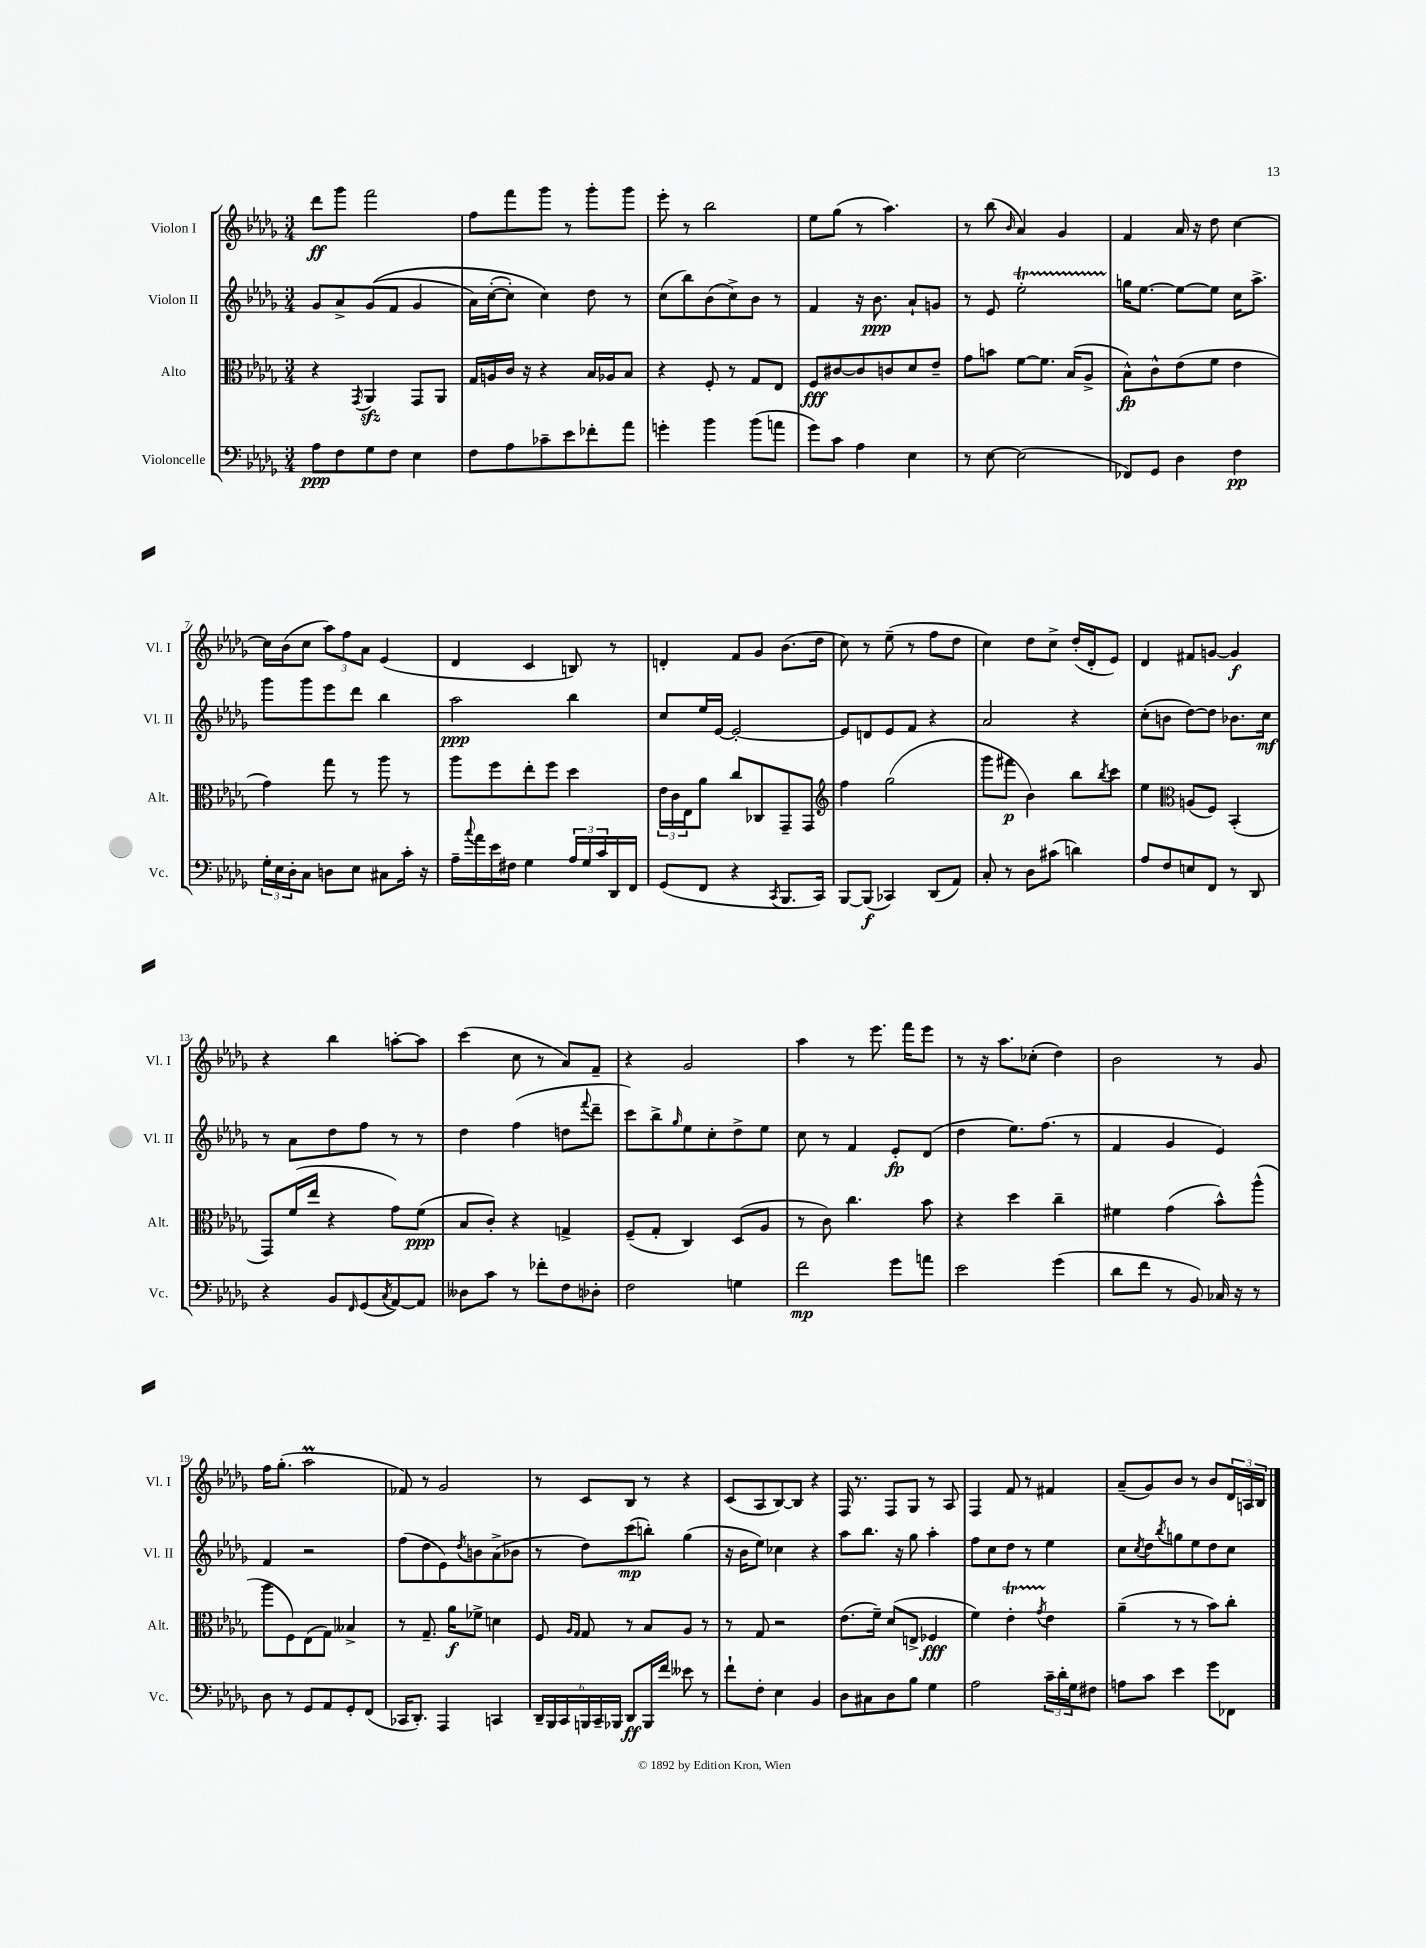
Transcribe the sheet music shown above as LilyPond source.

<<
\new StaffGroup <<
\new Staff = "s0" \with { instrumentName = "Violon I" shortInstrumentName = "Vl. I" } {
    \clef treble \key des \major \numericTimeSignature \time 3/4
    des'''8\ff ges'''8 f'''2 |
    f''8 f'''8 ges'''8 r8 ges'''8-. ges'''8 |
    ees'''8-. r8 bes''2 |
    ees''8 ges''8( r8 aes''4.) |
    r8 bes''8( \grace { bes'16 } aes'4) ges'4 |
    f'4 aes'16 r16 des''8 c''4~ |
    c''16 bes'16( c''8 \tuplet 3/2 { aes''8) f''8 aes'8 } ees'4( |
    des'4 c'4 b8) r8 |
    d'4-. f'8 ges'8 bes'8.( des''16 |
    c''8) r8 ees''8--( r8 f''8 des''8 |
    c''4) des''8 c''8-> des''16-.( des'16-. ees'8) |
    des'4 fis'8 g'8~ g'4\f |
    r4 bes''4 a''8~-. a''8 |
    c'''4( c''8 r8 aes'8) f'8-- |
    r4 ges'2 |
    aes''4 r8 ees'''8. f'''16 ees'''8 |
    r8 r16 aes''8. ces''8-.( des''4) |
    bes'2 r8 ges'8 |
    f''16 ges''8.-.( aes''2\prall |
    fes'8) r8 ges'2 |
    r8 c'8 bes8 r8 r4 |
    c'8( aes8 bes8~) bes8 r4 |
    f16 r8. f8 ges8 r8 aes8 |
    f4 f'8 r8 fis'4 |
    aes'8--( ges'8) bes'8 r8 bes'8 \tuplet 3/2 { des'16 a16 bes16 } \bar "|." |
}
\new Staff = "s1" \with { instrumentName = "Violon II" shortInstrumentName = "Vl. II" } {
    \clef treble \key des \major \numericTimeSignature \time 3/4
    ges'8 aes'8-> ges'8(\( f'8 ges'4 |
    aes'16) c''16~-.( c''8-.) c''4\) des''8 r8 |
    c''8( bes''8) bes'8( c''8->) bes'8 r8 |
    f'4 r16 bes'8.\ppp aes'8-! g'8 |
    r8 ees'8 ees''2-.\startTrillSpan |
    g''16\stopTrillSpan ees''8.~ ees''8~ ees''8 c''16 aes''8.-> |
    ges'''8 ges'''8 ees'''8 des'''8 bes''4 |
    aes''2\ppp bes''4 |
    c''8 ees''16 ees'16~ ees'2~-. |
    ees'8 d'8 ees'8 f'8 r4 |
    aes'2 r4 |
    c''8-.( b'8 des''8~) des''8 bes'8. c''16\mf |
    r8 aes'8 des''8 f''8 r8 r8 |
    des''4 f''4( d''8 \appoggiatura { f'''8 } des'''8-- |
    c'''8) bes''8-> \grace { ges''16 } ees''8 c''8-. des''8-> ees''8 |
    c''8 r8 f'4 ees'8-.\fp des'8( |
    des''4 ees''8.) f''8.( r8 |
    f'4 ges'4 ees'4) |
    f'4 r2 |
    f''8( des''8 ees'8) \acciaccatura { des''8 } b'8 aes'8->( bes'8 |
    r8 des''8) c'''8\mp( b''8-.) ges''4( |
    r16 bes'16 ees''8) ces''4 r4 |
    aes''8 bes''8. r16 ges''8 aes''4-. |
    f''8 c''8 des''8 r8 ees''4 |
    c''8 \acciaccatura { c''8 } des''8 \acciaccatura { bes''8 } g''8 ees''8 des''8 c''8 \bar "|." |
}
\new Staff = "s2" \with { instrumentName = "Alto" shortInstrumentName = "Alt." } {
    \clef alto \key des \major \numericTimeSignature \time 3/4
    r4 \acciaccatura { ges,8 } aes,4\sfz ges,8 aes,8 |
    ges16 a16 c'16 r16 r4 bes16 aes16 bes8 |
    r4 f8-. r8 ges8 ees8 |
    f8\fff cis'8~ cis'8 c'8 des'8 ees'8-- |
    ges'8 b'8 f'8~ f'8. bes16( aes8-> |
    bes8-^\fp) c'8-^ ees'8( f'8 ees'4 |
    ges'4) ges''8 r8 aes''8 r8 |
    aes''8 f''8 ees''8-. f''8 des''4 |
    \tuplet 3/2 { ees'16 c'16 ees16 } aes'8 c''8 ces8 ges,8-- ges,8 |
    \clef treble f''4 ges''2( |
    ges'''8 fis'''8\p bes'4) bes''8 \acciaccatura { bes''8 } c'''8 |
    ees''4 \clef alto a8( f8) bes,4-.( |
    ges,8) f'16( ees''16 r4 ges'8) f'8\ppp( |
    bes8 c'8-.) r4 g4-> |
    f8--( ges8-. c4) des8( aes8 |
    r8 c'8) c''4. bes'8 |
    r4 des''4 c''4-- |
    fis'4 ges'4( bes'8-^) aes''8-^( |
    aes''8 f8) ees8( ges8) beses4-> |
    r8 ges8.-- aes'16\f fes'8-> d'4 |
    f8 \grace { aes16 ges16 } ges8 r8 bes8 aes8 r8 |
    r8 ges8 r2 |
    ees'8.( f'16--) des'8( e8-> fes4\fff |
    f'4) ees'4-.\startTrillSpan \acciaccatura { ges'8 } ees'4\stopTrillSpan |
    aes'4--( r8 r8 bes'8) c''8-. \bar "|." |
}
\new Staff = "s3" \with { instrumentName = "Violoncelle" shortInstrumentName = "Vc." } {
    \clef bass \key des \major \numericTimeSignature \time 3/4
    aes8\ppp f8 ges8 f8 ees4 |
    f8 aes8 ces'8-- ees'8 fes'8-. aes'8 |
    g'4-. bes'4 bes'8( a'8 |
    ges'8) c'8 aes4 ees4 |
    r8 ees8~ ees2( |
    fes,8) ges,8 des4 f4\pp |
    \tuplet 3/2 { ges16-. ees16 des16-. } c8 d8 ees8 cis8 c'16-. r16 |
    aes16-- \appoggiatura { c''8 } aes'16 ees'16 fis16 ges4 \tuplet 3/2 { aes16 ges16 c'16 } des,16 f,16 |
    ges,8( f,8 r4 \acciaccatura { c,8 } bes,,8. c,16) |
    bes,,8~ bes,,8\f( ces,4) des,8( aes,8) |
    c8-. r8 des8 cis'8( d'4) |
    aes8 f8 e8 f,8 r8 des,8 |
    r4 bes,8 \grace { f,16 } ges,8( \acciaccatura { c8 } aes,8~) aes,8 |
    deses8 c'8 r8 fes'8-. f8 des8-. |
    f2 g4 |
    f'2\mp ges'8 a'8 |
    ees'2 ges'4( |
    des'8 f'8 r8 bes,8) ces16 r16 r8 |
    des8 r8 ges,8 aes,8 ges,8-. f,8( |
    ces,16 des,8.-.) aes,,4 c,4 |
    \tuplet 6/4 { des,16-- bes,,16 c,16 b,,16 c,16-- bes,,16 } des,8\ff bes,,16 f'16 eeses'8 r8 |
    f'8-! f8-. ees4 bes,4 |
    des8 cis8 des8 bes8 ges4 |
    aes2 \tuplet 3/2 { c'16-- des'16-. ges16 } fis8 |
    a8 c'8 ees'4 ges'8 fes,8 \bar "|." |
}
>>
>>
